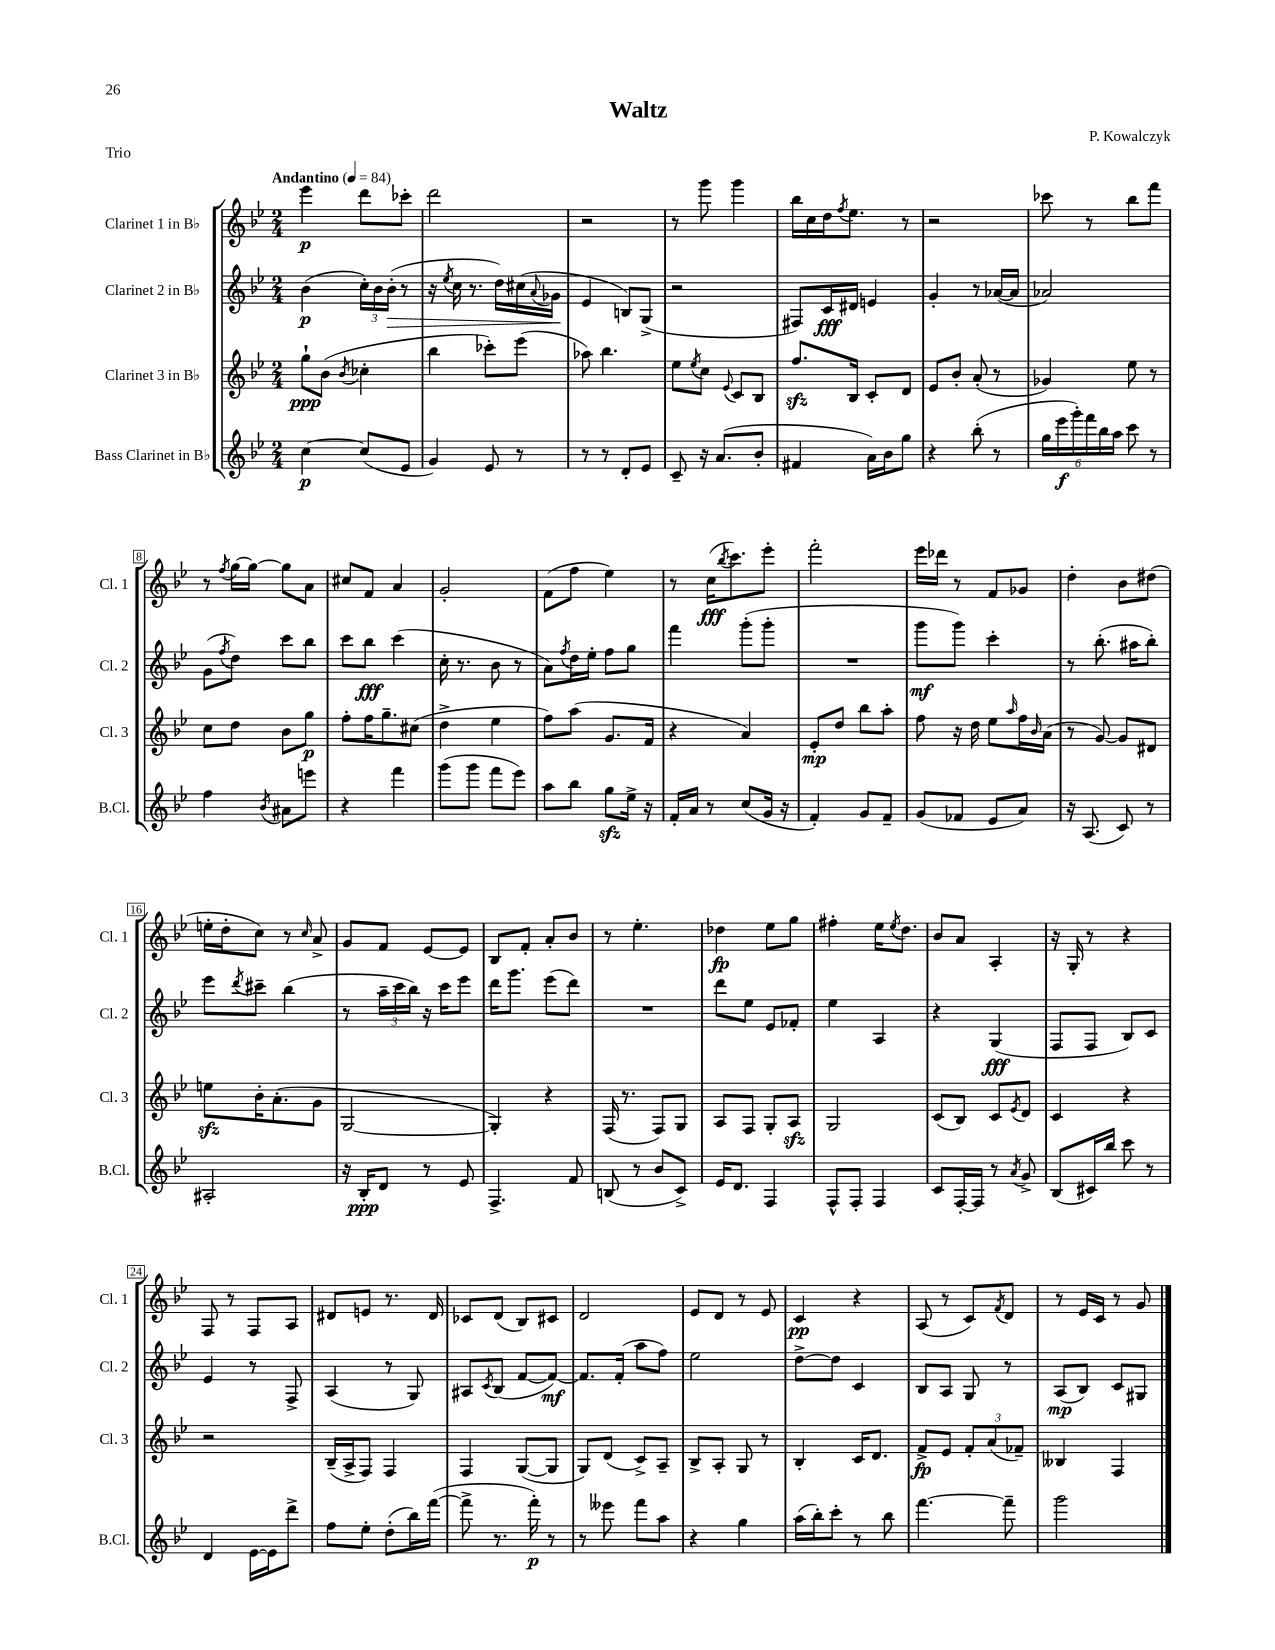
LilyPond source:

\header { title = "Waltz" composer = "P. Kowalczyk" piece = "Trio" }
<<
\new StaffGroup <<
\new Staff = "s0" \with { instrumentName = "Clarinet 1 in Bb" shortInstrumentName = "Cl. 1" } {
    \clef treble \key bes \major \numericTimeSignature \time 2/4 \tempo "Andantino" 4 = 84
    ees'''4\p d'''8 ces'''8-. |
    d'''2 |
    r2 |
    r8 g'''8 g'''4 |
    bes''16 c''16 d''16 \acciaccatura { f''8 } ees''8. r8 |
    r2 |
    ces'''8 r8 bes''8 f'''8 |
    r8 \acciaccatura { f''8 } g''16~ g''16~ g''8 a'8 |
    cis''8 f'8 a'4 |
    g'2-. |
    f'8( f''8 ees''4) |
    r8 c''16\fff( \acciaccatura { bes''8 } c'''8.) ees'''8-. |
    f'''2-. |
    ees'''16 des'''16 r8 f'8 ges'8 |
    d''4-. bes'8 dis''8( |
    e''16-. d''16-. c''8) r8 \grace { c''16 } a'8-> |
    g'8 f'8 ees'8~ ees'8 |
    bes8 f'8-. a'8-. bes'8 |
    r8 ees''4.-. |
    des''4\fp ees''8 g''8 |
    fis''4-. ees''16 \acciaccatura { ees''8 } d''8. |
    bes'8 a'8 a4-. |
    r16 g16-. r8 r4 |
    f8 r8 f8 a8 |
    dis'8 e'8 r8. dis'16 |
    ces'8 d'8( bes8) cis'8 |
    d'2 |
    ees'8 d'8 r8 ees'8 |
    c'4\pp r4 |
    a8( r8 c'8) \acciaccatura { f'8 } d'8 |
    r8 ees'16 c'16 r8 g'8 \bar "|." |
}
\new Staff = "s1" \with { instrumentName = "Clarinet 2 in Bb" shortInstrumentName = "Cl. 2" } {
    \clef treble \key bes \major \numericTimeSignature \time 2/4
    bes'4\p( \tuplet 3/2 { c''16-.) bes'16 bes'16-.\>( } r8 |
    r16 \acciaccatura { ees''8 } c''16 r8. d''16) cis''16( \appoggiatura { a'8 } ges'16\! |
    ees'4 b8) g8->( |
    r2 |
    fis8) c'16\fff dis'16 e'4 |
    g'4-. r8 aes'16~( aes'16 |
    aes'2) |
    g'8( \acciaccatura { f''8 } d''8) c'''8 bes''8 |
    c'''8 bes''8\fff c'''4( |
    c''16-. r8. bes'8 r8 |
    a'8) \acciaccatura { f''8 } d''16 ees''16-. f''8 g''8 |
    f'''4 g'''8-.( g'''8-. |
    R2 |
    g'''8\mf g'''8) c'''4-. |
    r8 bes''8.-.( ais''16 bes''8-.) |
    ees'''8 \acciaccatura { d'''8 } cis'''8-- bes''4( |
    r8 \tuplet 3/2 { a''16-- c'''16 bes''16) } r16 c'''16 ees'''8 |
    d'''16 g'''8. ees'''8( d'''8) |
    R2 |
    d'''8 ees''8 ees'8 fes'8-. |
    ees''4 a4 |
    r4 g4\fff( |
    f8 f8 bes8) c'8 |
    ees'4 r8 f8-> |
    a4( r8 g8) |
    ais8 \acciaccatura { c'8 } bes8( f'8~ f'8~\mf) |
    f'8. f'16-.( a''8 f''8) |
    ees''2 |
    d''8~-> d''8 c'4 |
    bes8 a8 g8 r8 |
    a8\mp( bes8) c'8 gis8 \bar "|." |
}
\new Staff = "s2" \with { instrumentName = "Clarinet 3 in Bb" shortInstrumentName = "Cl. 3" } {
    \clef treble \key bes \major \numericTimeSignature \time 2/4
    g''8-!\ppp bes'8( \acciaccatura { bes'8 } ces''4-. |
    bes''4 ces'''8-.) ees'''8( |
    aes''8) bes''4. |
    ees''8 \acciaccatura { ees''8 } c''8 \appoggiatura { ees'8 } c'8 bes8 |
    f''8.\sfz bes16 c'8-. d'8 |
    ees'8 bes'8-. a'8-.( r8 |
    ges'4) ees''8 r8 |
    c''8 d''8 bes'8 g''8\p |
    f''8-. f''16 g''8.-- cis''8( |
    d''4-> ees''4 |
    f''8) a''8( g'8. f'16 |
    r4 a'4) |
    ees'8-.\mp d''8 bes''8 a''8-. |
    f''8 r16 d''16 ees''8 \grace { a''16 } f''16 \grace { bes'16 } a'16( |
    r8 g'8~) g'8 dis'8 |
    e''8\sfz bes'16-. a'8.-.( g'8 |
    g2~ |
    g4-.) r4 |
    f16( r8. f8) g8 |
    a8 f8 g8-. a8\sfz |
    g2 |
    c'8( bes8) c'8 \acciaccatura { ees'8 } d'8 |
    c'4 r4 |
    r2 |
    bes16--( a16-> f8) f4 |
    f4 g8~( g8 |
    g8) d'8( c'8->) a8-- |
    bes8-> a8-. g8 r8 |
    bes4-. c'16 d'8. |
    f'8->\fp ees'8 \tuplet 3/2 { f'8-. a'8( fes'8--) } |
    beses4 f4 \bar "|." |
}
\new Staff = "s3" \with { instrumentName = "Bass Clarinet in Bb" shortInstrumentName = "B.Cl." } {
    \clef treble \key bes \major \numericTimeSignature \time 2/4
    c''4~\p c''8( ees'8 |
    g'4) ees'8 r8 |
    r8 r8 d'8-. ees'8 |
    c'8-- r16 a'8.( bes'8-. |
    fis'4 a'16) bes'16 g''8 |
    r4 bes''8-.( r8 |
    \tuplet 6/4 { g''16 ees'''16\f g'''16-.) f'''16 bes''16 a''16 } c'''8 r8 |
    f''4 \acciaccatura { bes'8 } ais'8 e'''8 |
    r4 f'''4 |
    g'''8( g'''8 f'''8 ees'''8) |
    a''8 bes''8 g''8\sfz ees''16-> r16 |
    f'16-. a'16 r8 c''8( g'16 r16 |
    f'4-.) g'8 f'8-- |
    g'8( fes'8 ees'8 a'8) |
    r16 a8.( c'8) r8 |
    ais2-. |
    r16 bes16-.\ppp d'8 r8 ees'8 |
    f4.-> f'8 |
    b8( r8 bes'8 c'8->) |
    ees'16 d'8. f4 |
    f8-^ f8-. f4 |
    c'8 f16~-. f16 r8 \acciaccatura { a'8 } g'8-> |
    bes8( cis'16) bes''16 c'''8 r8 |
    d'4 ees'16~ ees'16 d'''8-> |
    f''8 ees''8-. d''8-.( bes''16) f'''16~( |
    f'''8-> r8. f'''16-.\p) r8 |
    r8 eeses'''8 f'''8 a''8 |
    r4 g''4 |
    a''16( bes''16-.) c'''8-. r8 bes''8 |
    f'''4.~ f'''8-- |
    g'''2 \bar "|." |
}
>>
>>
\layout { \context { \Score \override BarNumber.stencil = #(make-stencil-boxer 0.1 0.3 ly:text-interface::print) } }
